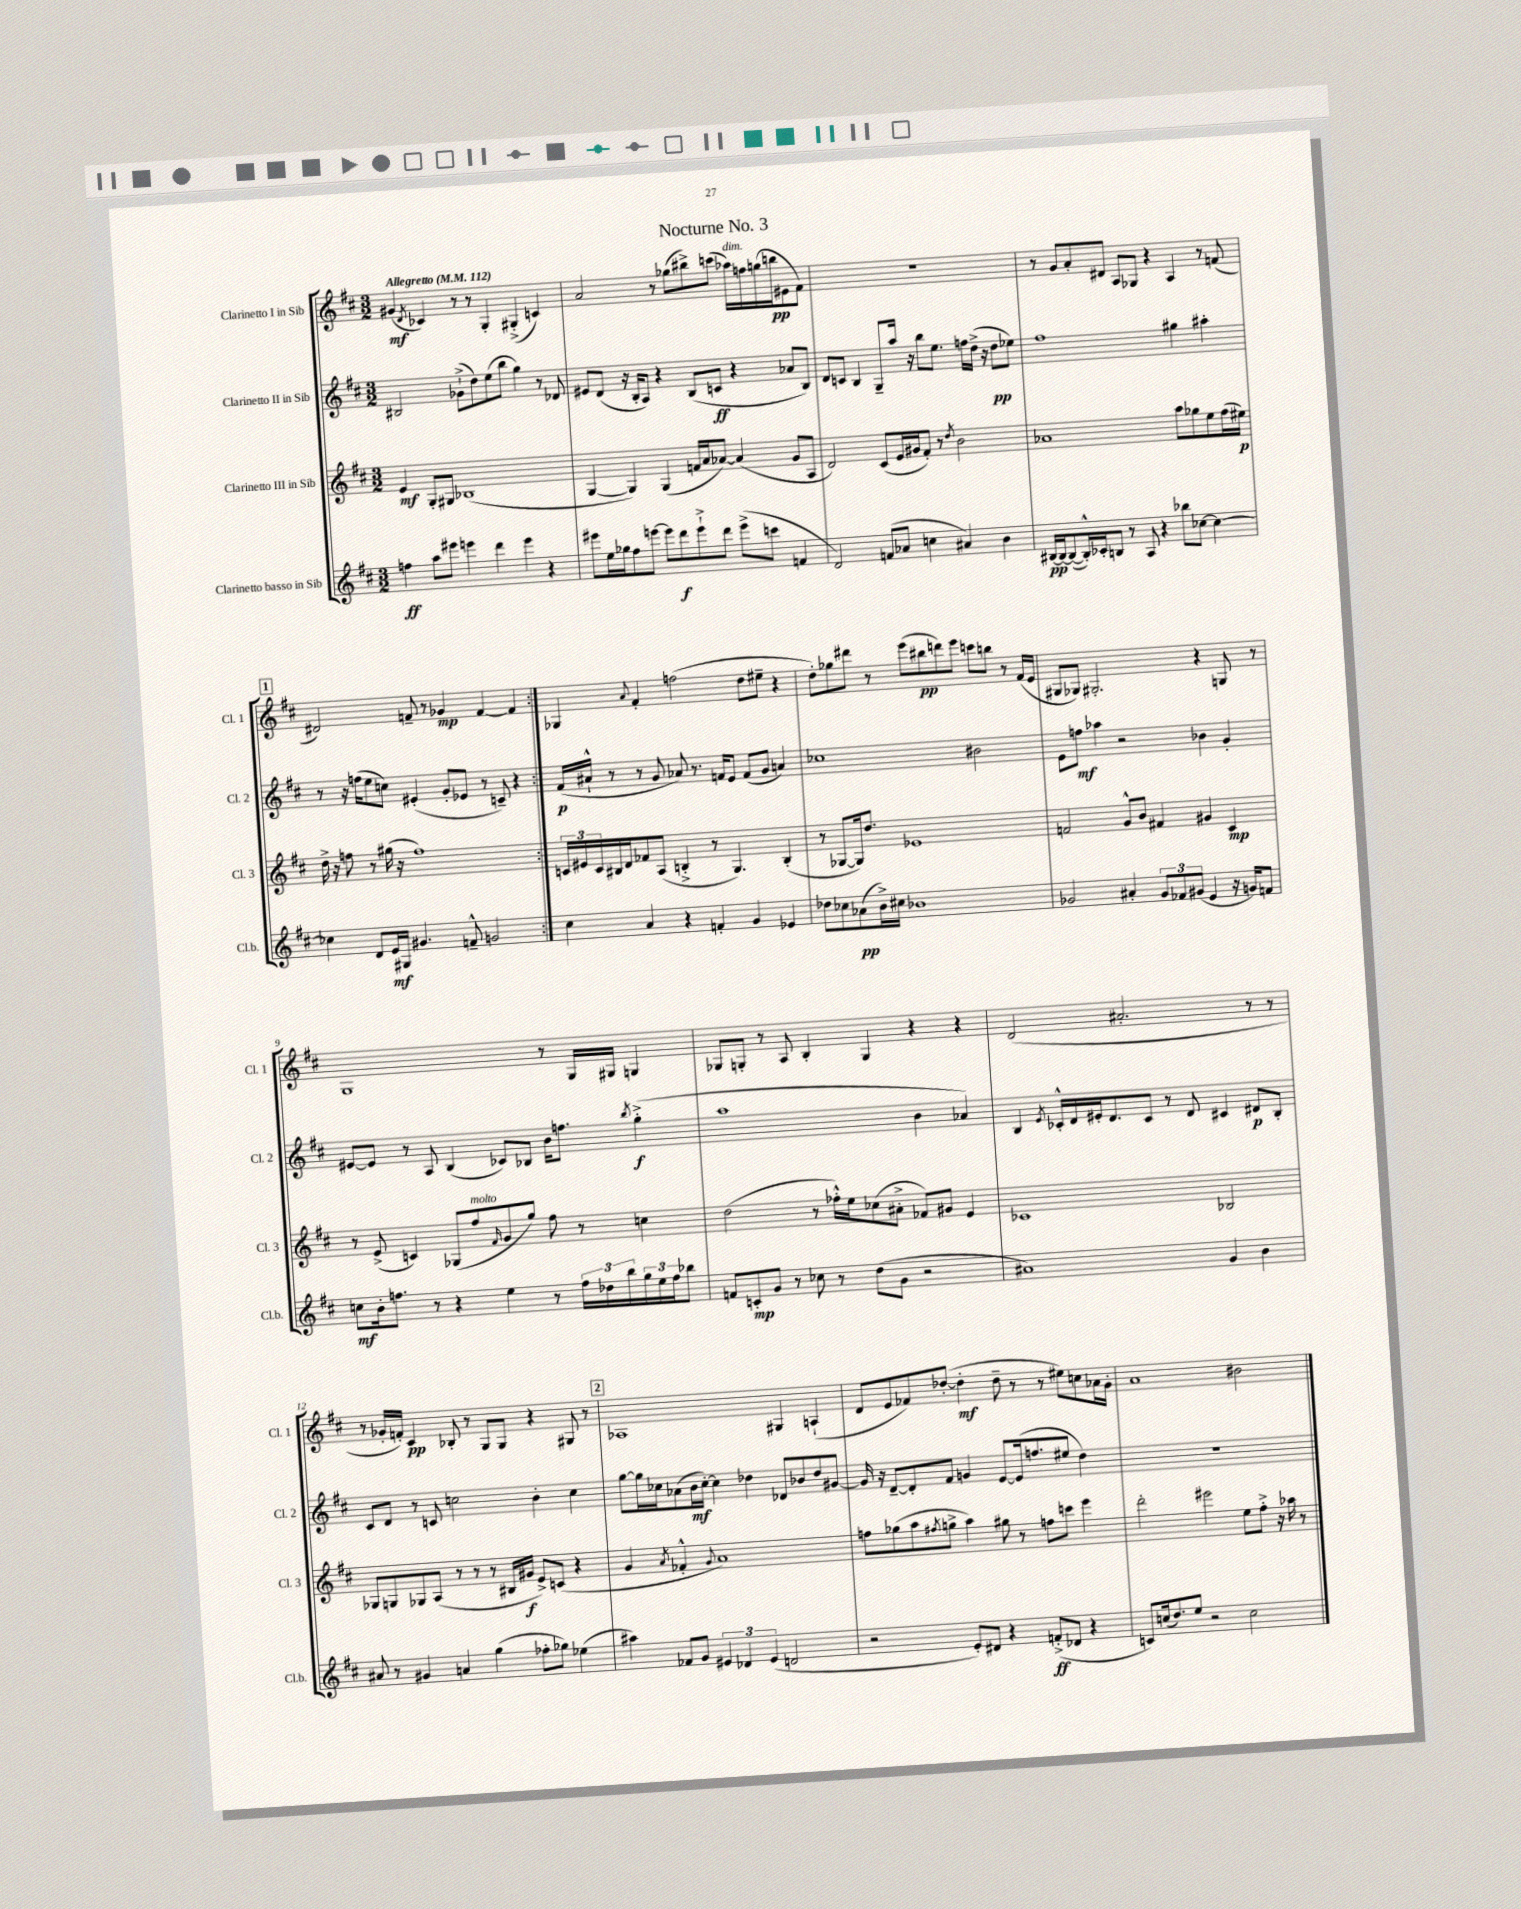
\header { title = "Nocturne No. 3" }
<<
\new StaffGroup <<
\new Staff = "s0" \with { instrumentName = "Clarinetto I in Sib" shortInstrumentName = "Cl. 1" } {
    \clef treble \key d \major \numericTimeSignature \time 3/2 \tempo "Allegretto" 4 = 112
    \repeat volta 2 { gis'4\mf( \acciaccatura { d'8 } ces'4) r8 r8 g4-. gis4-.->( c'4) |
    a'2 r8 ges''8( bis''8->) c'''8( aes''16^\markup { \italic "dim." }) f''16 g''16( b''16\pp eis'8 fis'8) |
    R1. |
    r8 g'8 a'8-. dis'8 a8 ges8 r4 a4 r8 f'8( |
    \mark \markup { \box "1" } dis'2) f'8-- r8 ges'4\mp f'4~ f'4 | }
    ges4 \appoggiatura { a'8 } fis'4-. f''2( d''8 eis''8-- r4 |
    d''8-.) ges''8 dis'''8 r8 e'''8( bis''8\pp d'''8) e'''8 c'''8 b''8 r8 fis'16( e'16 |
    gis8 ges8) gis2.-. r4 g8 r8 |
    g1 r8 g16 gis16 g4 |
    ges8 g8-. r8 a8 b4-. g4 r4 r4 |
    d'2( ais'2.-. r8 r8 |
    r8 ges'16-. f'16-.) cis'4\pp bes8-. r8 g8 g8 r4 gis8 r8 |
    \mark \markup { \box "2" } aes1 gis4 a4-!( |
    d'8 e'8 fes'8) des''8~-.( des''4-.\mf des''8-- r8 r8 eis''8) c''8 aes'16 g'16-. |
    a'1 bis'2 \bar "|." |
}
\new Staff = "s1" \with { instrumentName = "Clarinetto II in Sib" shortInstrumentName = "Cl. 2" } {
    \clef treble \key d \major \numericTimeSignature \time 3/2
    \repeat volta 2 { bis2 ges'8-!->( d''8) e''8( b''8 g''4) r8 des'8 |
    eis'8 d'8( r16 b16-. a8) r4 b8( c'8\ff r4 aes'8 b8) |
    d'8 c'8 b4 g8-- a''16 r16 b''8 e''8. f''16 d''16->( r16 d''8\pp ees''8) |
    fis''1 gis''4 ais''4-. |
    \mark \markup { \box "1" } r8 r16 f''16( e''8 c''8) eis'4-.( g'8-. ees'8 r8 c'8--) r4 | }
    fis'16\p( ais'16-!-^ r8 r8 g'8 aes'8) r8. f'16 e'8 f'8( g'8 a'4) |
    ces''1 bis'2 |
    e'8 f''8\mf aes''4 r2 bes'4 g'4-. |
    eis'8~ eis'8 r8 a8 b4( ces'8) bes8 b'16 f''8. \acciaccatura { b''8 } g''4-.->\f( |
    a''1 b'4 aes'4) |
    b4 \acciaccatura { e'8 } ces'16-.-^ d'16 eis'16-. d'8. ces'8 r8 d'8 cis'4 dis'8\p b8-. |
    cis'8 d'8 r8 c'8 c''2 b'4-. c''4 |
    \mark \markup { \box "2" } g''8~ g''16 ces''16 aes'8( b'16\mf ces''16~-.) ces''4 des''4 des'8 bes'8 des''8 gis'8~ |
    gis'16 r16 d'8~-- d'8-. fis'8 g'4 e'8~ e'16( f''8. eis''8 d''4) |
    R1. \bar "|." |
}
\new Staff = "s2" \with { instrumentName = "Clarinetto III in Sib" shortInstrumentName = "Cl. 3" } {
    \clef treble \key d \major \numericTimeSignature \time 3/2
    \repeat volta 2 { e'4\mf g8-. gis8 bes1( |
    g4~ g4) g4( f'16 a'16 aes'8~) aes'4( g'8 a8 |
    d'2) cis'8( e'16 gis'16 fis'8-.) r8 \acciaccatura { d''8 } b'2 |
    aes'1 a''8 ges''8 e''8 fis''16( eis''16\p) |
    \mark \markup { \box "1" } d''16-> r16 f''8 r8 gis''16( r16 f''1) | }
    \tuplet 3/2 { c'16 eis'16 c'16 } bis16 d'16 fes'8 a8( b4-.-> r8 g4.) b4-.( |
    r8 ges8~ ges16) d''8. ees'1 |
    f'2 g'8-^ b'8 fis'4 gis'4 cis'4\mp |
    r8 e'8->( c'4) ges8( fis''8^\markup { \italic "molto" } \grace { fis'16 } g'8 g''8) fis''8 r8 c''4 |
    d''2( r8 fes''16-.-^) e''16 ces''8( ais'8-.-> fes'8) gis'8 e'4 |
    ces'1 bes2 |
    ges8 g8 ges8 a8( r8 r8 r8 bis16 gis'16\f e'8->) c'8( r4 |
    \mark \markup { \box "2" } g'4 \acciaccatura { a'8 } fes'4-.-^ \appoggiatura { g'8 } a'1) |
    f''8 ges''8( a''8 \acciaccatura { fis''8 } g''8-> a''4) gis''8 r8 f''8 c'''8 e'''4 |
    d'''2-. eis'''2 e''8 fis''8-.-> r16 aes''16 r8 \bar "|." |
}
\new Staff = "s3" \with { instrumentName = "Clarinetto basso in Sib" shortInstrumentName = "Cl.b." } {
    \clef treble \key d \major \numericTimeSignature \time 3/2
    \repeat volta 2 { f''4\ff a''8 eis'''8 e'''4 d'''4 e'''4 r4 |
    eis'''8 e''16 ges''16 fis''8 e'''8~ e'''8 d'''8\f e'''8-!-> d'''8 e'''8->( c'''8 f'4 |
    d'2) f'8( aes'8 c''4 ais'4) b'4 |
    bis16~\pp bis16~ bis8~( bis16-.-^) ces'16-. b8 r8 a8 r4 bes''8 ces''8~ ces''4~ |
    \mark \markup { \box "1" } ces''4 d'8 e'16\mf gis16 gis'4. f'8---^ g'2 | }
    cis''4 a'4 r4 f'4-. g'4 ees'4 |
    des''8 ces''8 aes'8\pp( b'16->) cis''16 bes'1 |
    ges'2 ais'4-. \tuplet 3/2 { ges'8 fes'8 gis'8( } e'4 r16 g'16) f'8 |
    c''8\mf b'16-. f''8. r8 r4 e''4 r8 \tuplet 3/2 { f''16 des''16 b''16 } \tuplet 3/2 { g''16 e''16 f''16 } bes''8 |
    f'8 c'8-.\mp g'8 r8 ces''8 r8 d''8( g'8 r2 |
    ais'1) g'4 b'4 |
    ais'8 r8 gis'4 a'4 g''4( fes''8-. ges''8) ees''4( |
    \mark \markup { \box "2" } ais''4) fes'8 g'8 \tuplet 3/2 { eis'4 des'4 eis'4( } d'2 |
    r2 e'8-.) dis'8 r4 f'8-.->\ff( des'8 r4 |
    c'8) c''16( d''8.) e''8 r2 c''2 \bar "|." |
}
>>
>>
